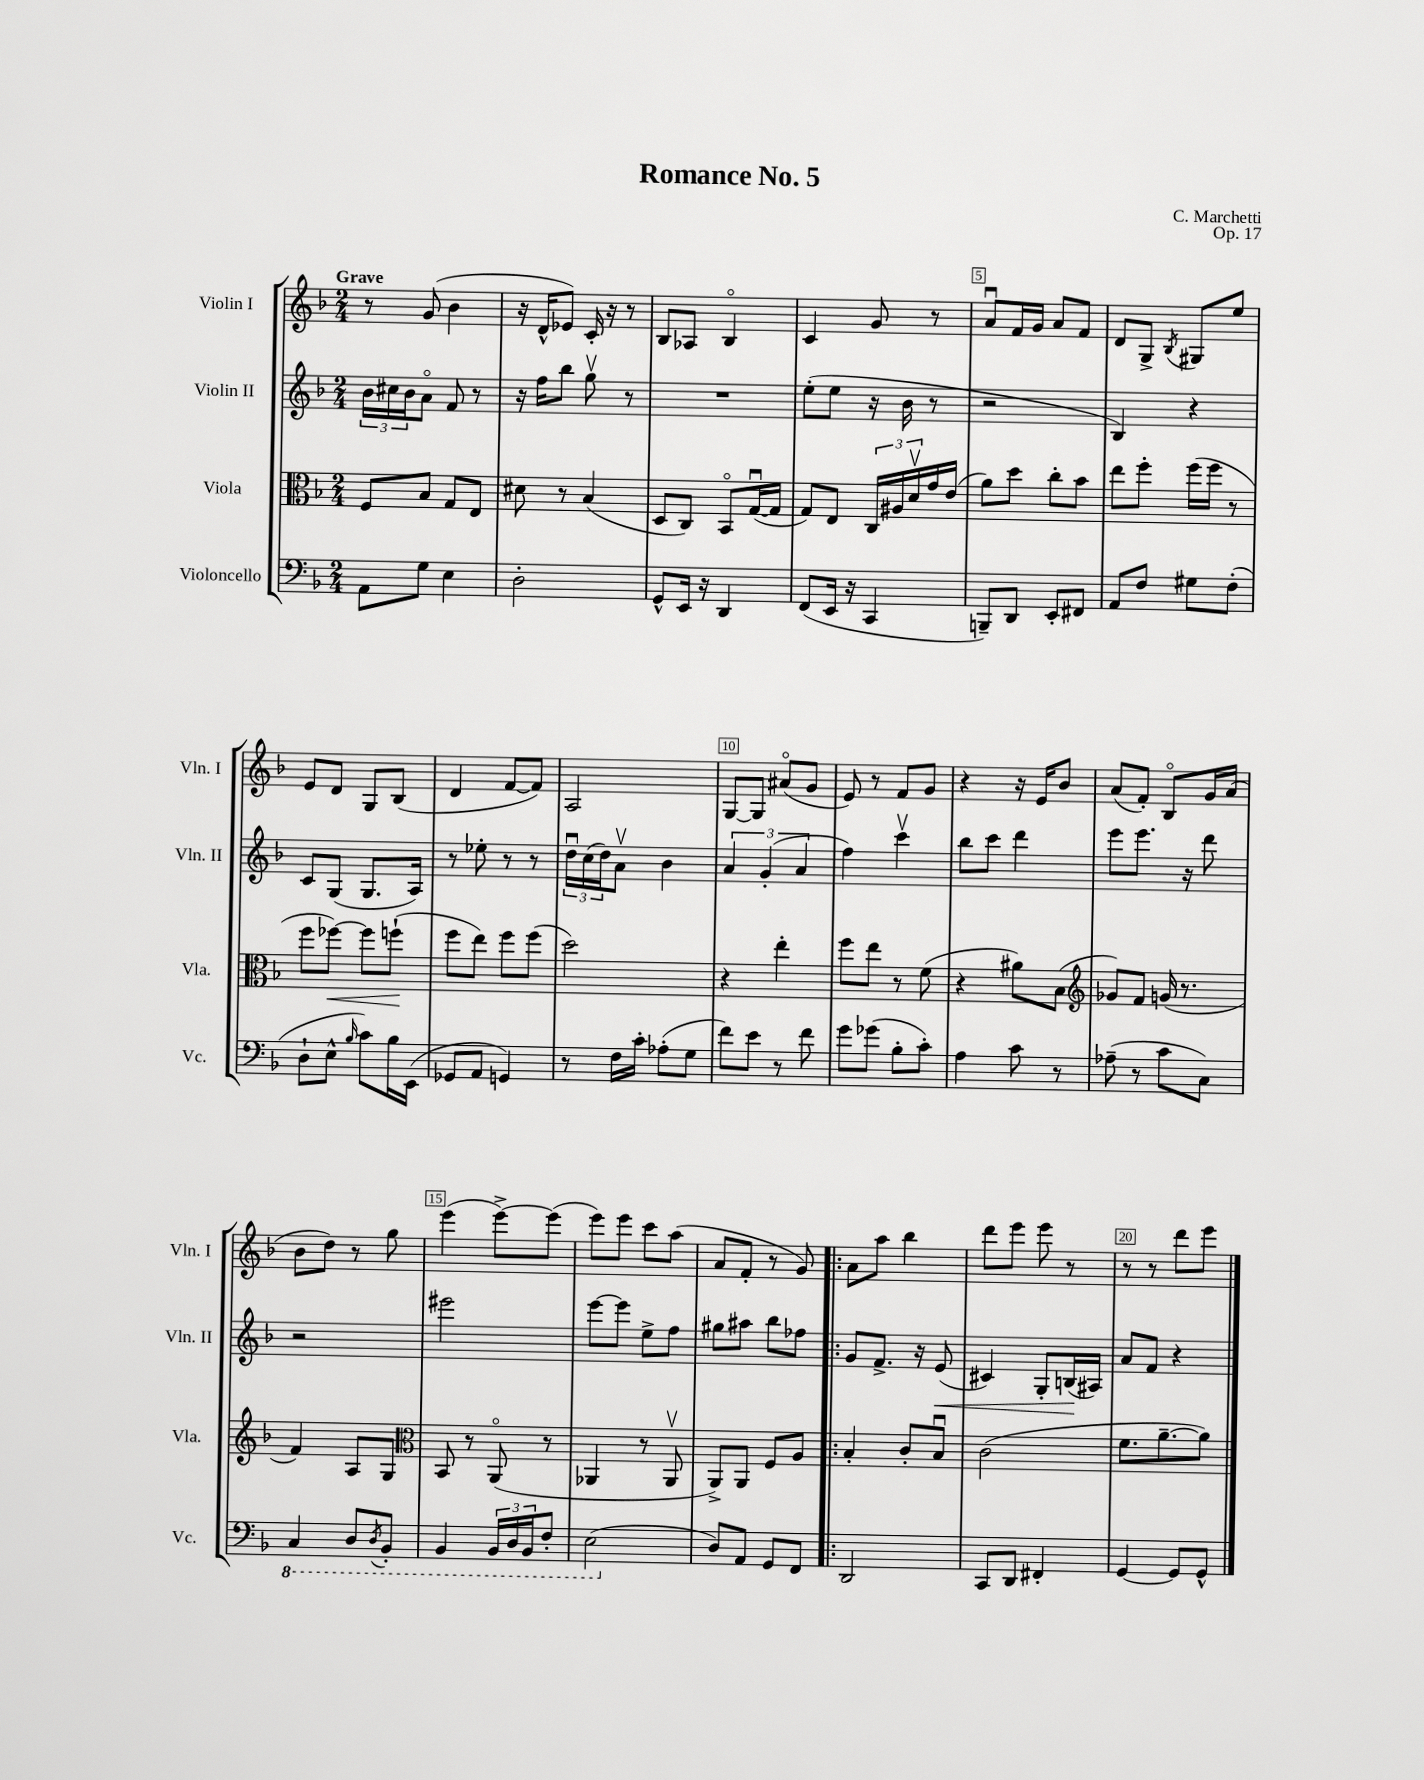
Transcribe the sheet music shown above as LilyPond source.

\header { title = "Romance No. 5" composer = "C. Marchetti" opus = "Op. 17" }
<<
\new StaffGroup <<
\new Staff = "s0" \with { instrumentName = "Violin I" shortInstrumentName = "Vln. I" } {
    \clef treble \key f \major \numericTimeSignature \time 2/4 \tempo "Grave"
    r8 g'8( bes'4 |
    r16 d'16-^ ees'8) c'16-. r16 r8 |
    bes8 aes8 bes4\flageolet |
    c'4 g'8 r8 |
    a'8\downbow f'16 g'16 a'8 f'8 |
    d'8 g8-> \acciaccatura { bes8 } gis8 e''8 |
    e'8 d'8 g8 bes8( |
    d'4 f'8~ f'8) |
    a2 |
    g8~ g8 ais'8\flageolet( g'8 |
    e'8) r8 f'8 g'8 |
    r4 r16 e'16 bes'8 |
    a'8( f'8-.) bes8\flageolet g'16 a'16( |
    bes'8 d''8) r8 g''8 |
    e'''4( e'''8~->) e'''8( |
    e'''8) e'''8 c'''8 a''8( |
    a'8 f'8-. r8 g'8) |
    \bar ".|:" a'8 a''8 bes''4 |
    d'''8 e'''8 e'''8 r8 |
    r8 r8 d'''8 e'''8 \bar "|." |
}
\new Staff = "s1" \with { instrumentName = "Violin II" shortInstrumentName = "Vln. II" } {
    \clef treble \key f \major \numericTimeSignature \time 2/4
    \tuplet 3/2 { bes'16 cis''16 bes'16 } a'8\flageolet f'8 r8 |
    r16 f''16 bes''8 g''8\upbow r8 |
    R2 |
    e''8-.( e''8 r16 bes'16 r8 |
    r2 |
    bes4) r4 |
    c'8 g8( g8. a16) |
    r8 ees''8-. r8 r8 |
    \tuplet 3/2 { d''16\downbow c''16( d''16) } a'8\upbow bes'4 |
    \tuplet 3/2 { a'4 g'4-.( a'4 } |
    f''4) c'''4\upbow |
    bes''8 c'''8 d'''4 |
    e'''8 e'''8. r16 d'''8 |
    r2 |
    eis'''2 |
    e'''8~ e'''8 e''8-> f''8 |
    gis''8 ais''8 bes''8 fes''8 |
    \bar ".|:" g'8 f'8.-> r16 e'8\<( |
    cis'4) g8-. b16\!( ais16) |
    a'8 f'8 r4 \bar "|." |
}
\new Staff = "s2" \with { instrumentName = "Viola" shortInstrumentName = "Vla." } {
    \clef alto \key f \major \numericTimeSignature \time 2/4
    f8 bes8 g8 e8 |
    dis'8 r8 bes4( |
    d8 c8) bes,8\flageolet g16~\downbow( g16 |
    g8) e8 \tuplet 3/2 { c16 ais16 d'16\upbow } g'16 e'16( |
    a'8) d''8 c''8-. bes'8 |
    e''8 f''8-. f''16( f''16 r8 |
    f''8 fes''8~\<) fes''8 f''8-!\!( |
    f''8 e''8) f''8 f''8( |
    d''2) |
    r4 e''4-. |
    f''8 e''8 r8 f'8( |
    r4 ais'8) bes8( |
    \clef treble ges'8) f'8 g'16( r8. |
    f'4) a8 g8 |
    \clef alto bes,8 r8 a,8\flageolet( r8 |
    aes,4 r8 aes,8\upbow |
    a,8->) a,8 f8 a8 |
    \bar ".|:" bes4-. c'8-. bes8\downbow |
    c'2( |
    f'8. a'8.~-- a'8) \bar "|." |
}
\new Staff = "s3" \with { instrumentName = "Violoncello" shortInstrumentName = "Vc." } {
    \clef bass \key f \major \numericTimeSignature \time 2/4
    a,8 g8 e4 |
    d2-. |
    g,8-^ e,16 r16 d,4 |
    f,8( e,16 r16 c,4 |
    b,,8--) d,8 e,8-. fis,8 |
    a,8 f8 gis8 f8-.( |
    d8-! e8-^ \grace { bes16 } c'8) bes16 e,16( |
    ges,8 a,8 g,4) |
    r8 f16 c'16-. aes8-.( g8 |
    f'8) e'8 r8 f'8 |
    g'8 ges'8( bes8-. c'8-.) |
    a4 c'8 r8 |
    aes8--( r8 c'8 c8) |
    \ottava #-1 c,4 d,8 \acciaccatura { d,8 } bes,,8-. |
    bes,,4 \tuplet 3/2 { bes,,16 d,16 bes,,16 } f,8-. |
    e,2( \ottava #0 |
    d8) a,8 g,8 f,8 |
    \bar ".|:" d,2 |
    c,8 d,8 fis,4-. |
    g,4~ g,8 g,8-^ \bar "|." |
}
>>
>>
\layout { \context { \Score \override BarNumber.break-visibility = ##(#f #t #t) barNumberVisibility = #(every-nth-bar-number-visible 5) \override BarNumber.stencil = #(make-stencil-boxer 0.1 0.3 ly:text-interface::print) } }
